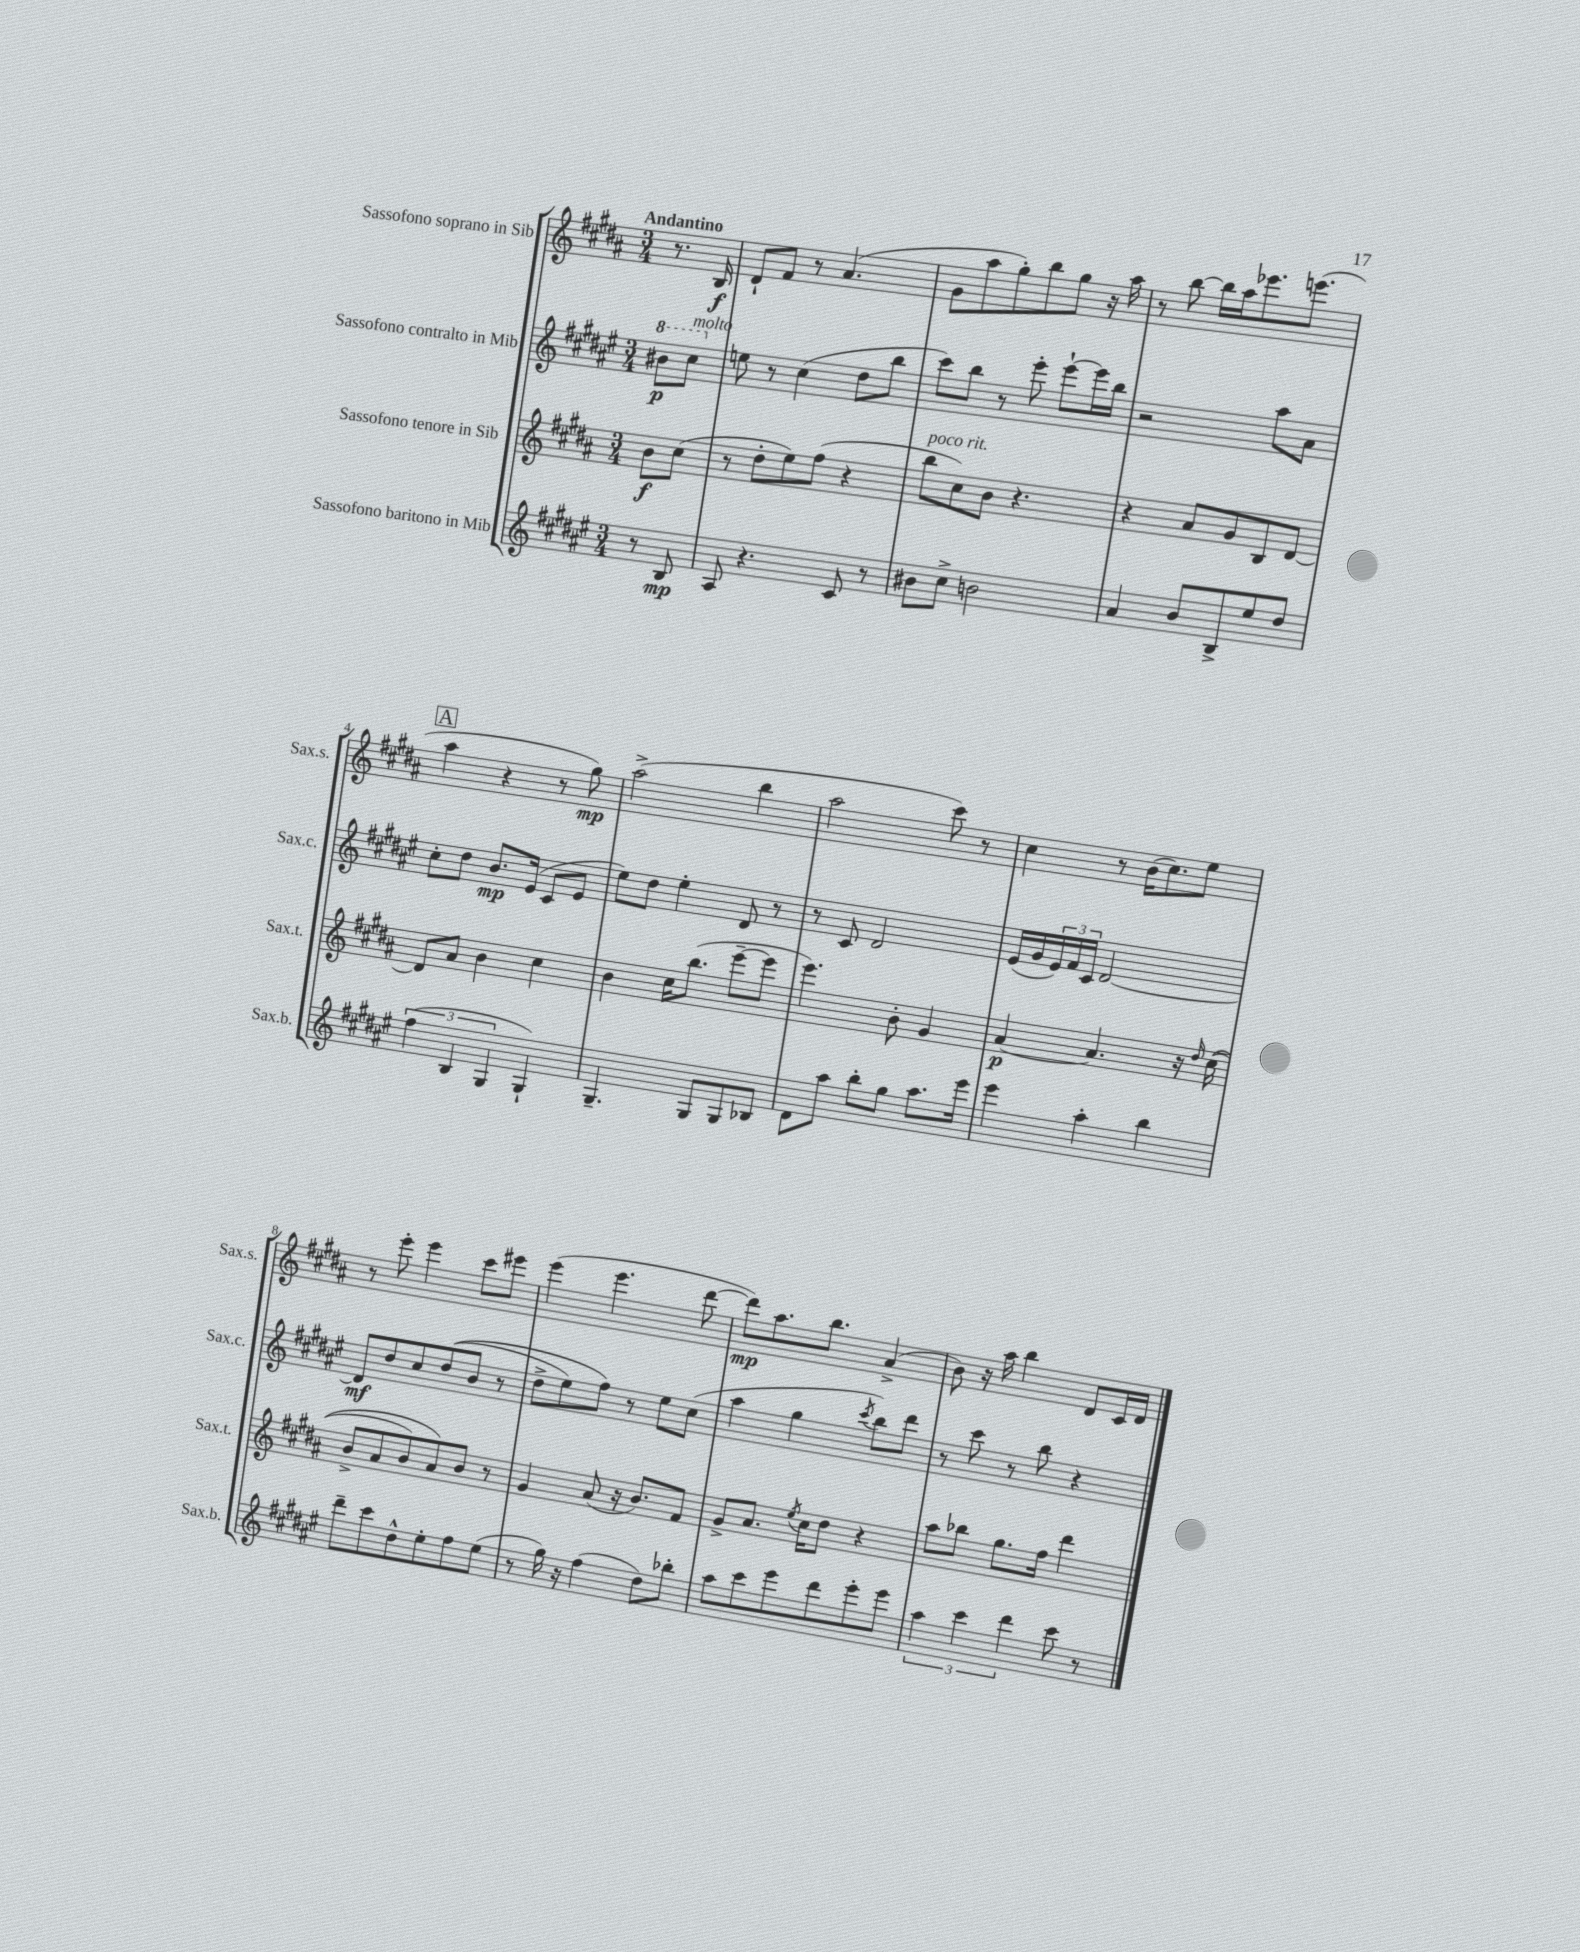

**kern	**dynam	**kern	**dynam	**kern	**dynam	**kern	**dynam
*part4	*part4	*part3	*part3	*part2	*part2	*part1	*part1
*staff4	*staff4	*staff3	*staff3	*staff2	*staff2	*staff1	*staff1
*I"Sassofono baritono in Mib	*	*I"Sassofono tenore in Sib	*	*I"Sassofono contralto in Mib	*	*I"Sassofono soprano in Sib	*
*I'Sax.b.	*	*I'Sax.t.	*	*I'Sax.c.	*	*I'Sax.s.	*
*clefG2	*	*clefG2	*	*clefG2	*	*clefG2	*
*k[f#c#g#d#a#e#]	*	*k[f#c#g#d#a#]	*	*k[f#c#g#d#a#e#]	*	*k[f#c#g#d#a#]	*
*M3/4	*	*M3/4	*	*M3/4	*	*M3/4	*
*	*	*	*	*8va	*	*	*
=	=	=	=	=	=	=	=
!	!	!	!	!	!	!LO:TX:a:B:t=Andantino	!
8r	.	8b\L	f	8bb#X\L	p	8.r	.
!	!	!	!	!LO:TX:a:i:t=molto	!	!	!
8B/	mp	(8cc#\J	.	8ccc#\J	.	.	.
.	.	.	.	.	.	16B/	f
=1	=1	=1	=1	=1	=1	=1	=1
*	*	*	*	*X8va	*	*	*
8A#/	.	8r	.	8een\	.	8d#`/L	.
4.r	.	8dd#'\L	.	8r	.	8f#/J	.
.	.	8ee\)	.	(4cc#\	.	8r	.
.	.	(8ff#\J	.	.	.	(4.a#/	.
8c#/	.	4r	.	8dd#\L	.	.	.
8r	.	.	.	8bb\J	.	.	.
=2	=2	=2	=2	=2	=2	=2	=2
!	!	!LO:TX:a:i:t=poco rit.	!	!	!	!	!
8b#X\L	.	8bb\L	.	8ccc#\L)	.	8g#\L	.
8cc#^\J	.	8cc#\)	.	8bb\J	.	8aa#\	.
2bn\	.	8b\J	.	8r	.	8gg#'\)	.
.	.	4.r	.	8eee#'\	.	8bb\	.
.	.	.	.	[8eee#`\L	.	8gg#\J	.
.	.	.	.	16eee#\L]	.	16r	.
.	.	.	.	16bb\JJ	.	16aa#\	.
=3	=3	=3	=3	=3	=3	=3	=3
4a#/	.	4r	.	2r	.	8r	.
.	.	.	.	.	.	[8bb\	.
8b/L	.	8a#/L	.	.	.	16bb\LL]	.
.	.	.	.	.	.	16aa#\J	.
8B^/	.	8g#/	.	.	.	8.eee-X\	.
8ee#/	.	8B/	.	8aa#\L	.	.	.
.	.	.	.	.	.	(8.eeen\J	.
8dd#/J	.	[8d#/J	.	8a#\J	.	.	.
!!LO:LB:g=z
!!LO:REH:place=s1:t=A
=4	=4	=4	=4	=4	=4	=4	=4
(6ff#\	.	8d#/L]	.	8cc#'\L	.	4aa#\	.
.	.	8a#/J	.	8dd#\J	.	.	.
6B/	.	.	.	.	.	.	.
.	.	4b\	.	8.b/L	mp	4r	.
6G#/	.	.	.	.	.	.	.
.	.	.	.	(16e#/Jk	.	.	.
4G#`/)	.	4cc#\	.	8c#/L	.	8r	.
.	.	.	.	8e#/J	.	8gg#\)	mp
=5	=5	=5	=5	=5	=5	=5	=5
4.G#~/	.	4b\	.	8ee#\L)	.	(2aa#^\	.
.	.	.	.	8dd#\J	.	.	.
.	.	16cc#\KL	.	4ee#'\	.	.	.
.	.	(8.bb\J	.	.	.	.	.
8G#/L	.	.	.	.	.	.	.
8G#/	.	[8eee~\L	.	8d#/	.	4bb\	.
8B-X/J	.	8eee\J]	.	8r	.	.	.
=6	=6	=6	=6	=6	=6	=6	=6
8d#\L	.	4.eee\)	.	8r	.	2aa#\	.
8aa#\J	.	.	.	8c#/	.	.	.
8bb'\L	.	.	.	2d#/	.	.	.
8gg#\J	.	8b'\	.	.	.	.	.
8.aa#\L	.	4g#/	.	.	.	8ccc#\)	.
.	.	.	.	.	.	8r	.
16eee#\Jk	.	.	.	.	.	.	.
=7	=7	=7	=7	=7	=7	=7	=7
4eee#\	.	[4a#/	p	(16e#/LL	.	4cc#\	.
.	.	.	.	16g#/	.	.	.
.	.	.	.	24e#/)	.	.	.
.	.	.	.	24f#/	.	.	.
.	.	.	.	24c#/JJ	.	.	.
4aa#'\	.	4.a#/]	.	[2d#/	.	8r	.
.	.	.	.	.	.	(16b\KL	.
.	.	.	.	.	.	8.cc#\)	.
4bb\	.	.	.	.	.	.	.
.	.	16r	.	.	.	8ee\J	.
.	.	16qqdd#/	.	.	.	.	.
.	.	((16cc#\	.	.	.	.	.
!!LO:LB:g=z
=8	=8	=8	=8	=8	=8	=8	=8
8ddd#~\L	.	8b^/L	.	8d#/L]	mf	8r	.
8ccc#\	.	8a#/	.	8dd#/	.	8eee'\	.
8dd#^^\	.	8b/)	.	8cc#/	.	4eee\	.
8ee#'\	.	8a#/)	.	((8dd#/	.	.	.
8ff#\	.	8b/J	.	8b/J	.	8ccc#\L	.
(8ee#\J	.	8r	.	8r	.	8eee#X\J	.
=9	=9	=9	=9	=9	=9	=9	=9
8r	.	4g#/	.	8dd#^\L	.	(4eee\	.
16gg#\)	.	.	.	8ee#\)	.	.	.
16r	.	.	.	.	.	.	.
(4ff#\	.	(8a#/	.	8ff#\J)	.	4.eee\	.
.	.	16r	.	8r	.	.	.
.	.	8.b/L)	.	.	.	.	.
8dd#\L)	.	.	.	8ee#\L	.	.	.
8bb-X'\J	.	8f#/J	.	(8cc#\J	.	[8ddd#\	.
=10	=10	=10	=10	=10	=10	=10	=10
8aa#\L	.	8g#^/L	.	4aa#\	.	8ddd#\L])	mp
8ccc#\	.	8.a#/J	.	.	.	8.aa#\	.
8eee#\	.	.	.	4gg#\	.	.	.
.	.	8qee/	.	.	.	.	.
.	.	16cc#\KL	.	.	.	8.bb\J	.
8ddd#\	.	8dd#\J	.	.	.	.	.
.	.	.	.	8qccc#/	.	.	.
8eee#'\	.	4r	.	8bb\L)	.	(4a#^/	.
8eee#\J	.	.	.	8ddd#\J	.	.	.
=11	=11	=11	=11	=11	=11	=11	=11
6aa#\	.	8aa#\L	.	8r	.	8b\)	.
.	.	8bb-X\J	.	8ccc#\	.	16r	.
6ccc#\	.	.	.	.	.	.	.
.	.	.	.	.	.	16aa#\	.
.	.	8.gg#\L	.	8r	.	4bb\	.
6ddd#\	.	.	.	.	.	.	.
.	.	.	.	8bb\	.	.	.
.	.	16ff#\Jk	.	.	.	.	.
8ccc#\	.	4ddd#\	.	4r	.	8d#/L	.
8r	.	.	.	.	.	16c#/L	.
.	.	.	.	.	.	16d#/JJ	.
==	==	==	==	==	==	==	==
*-	*-	*-	*-	*-	*-	*-	*-
